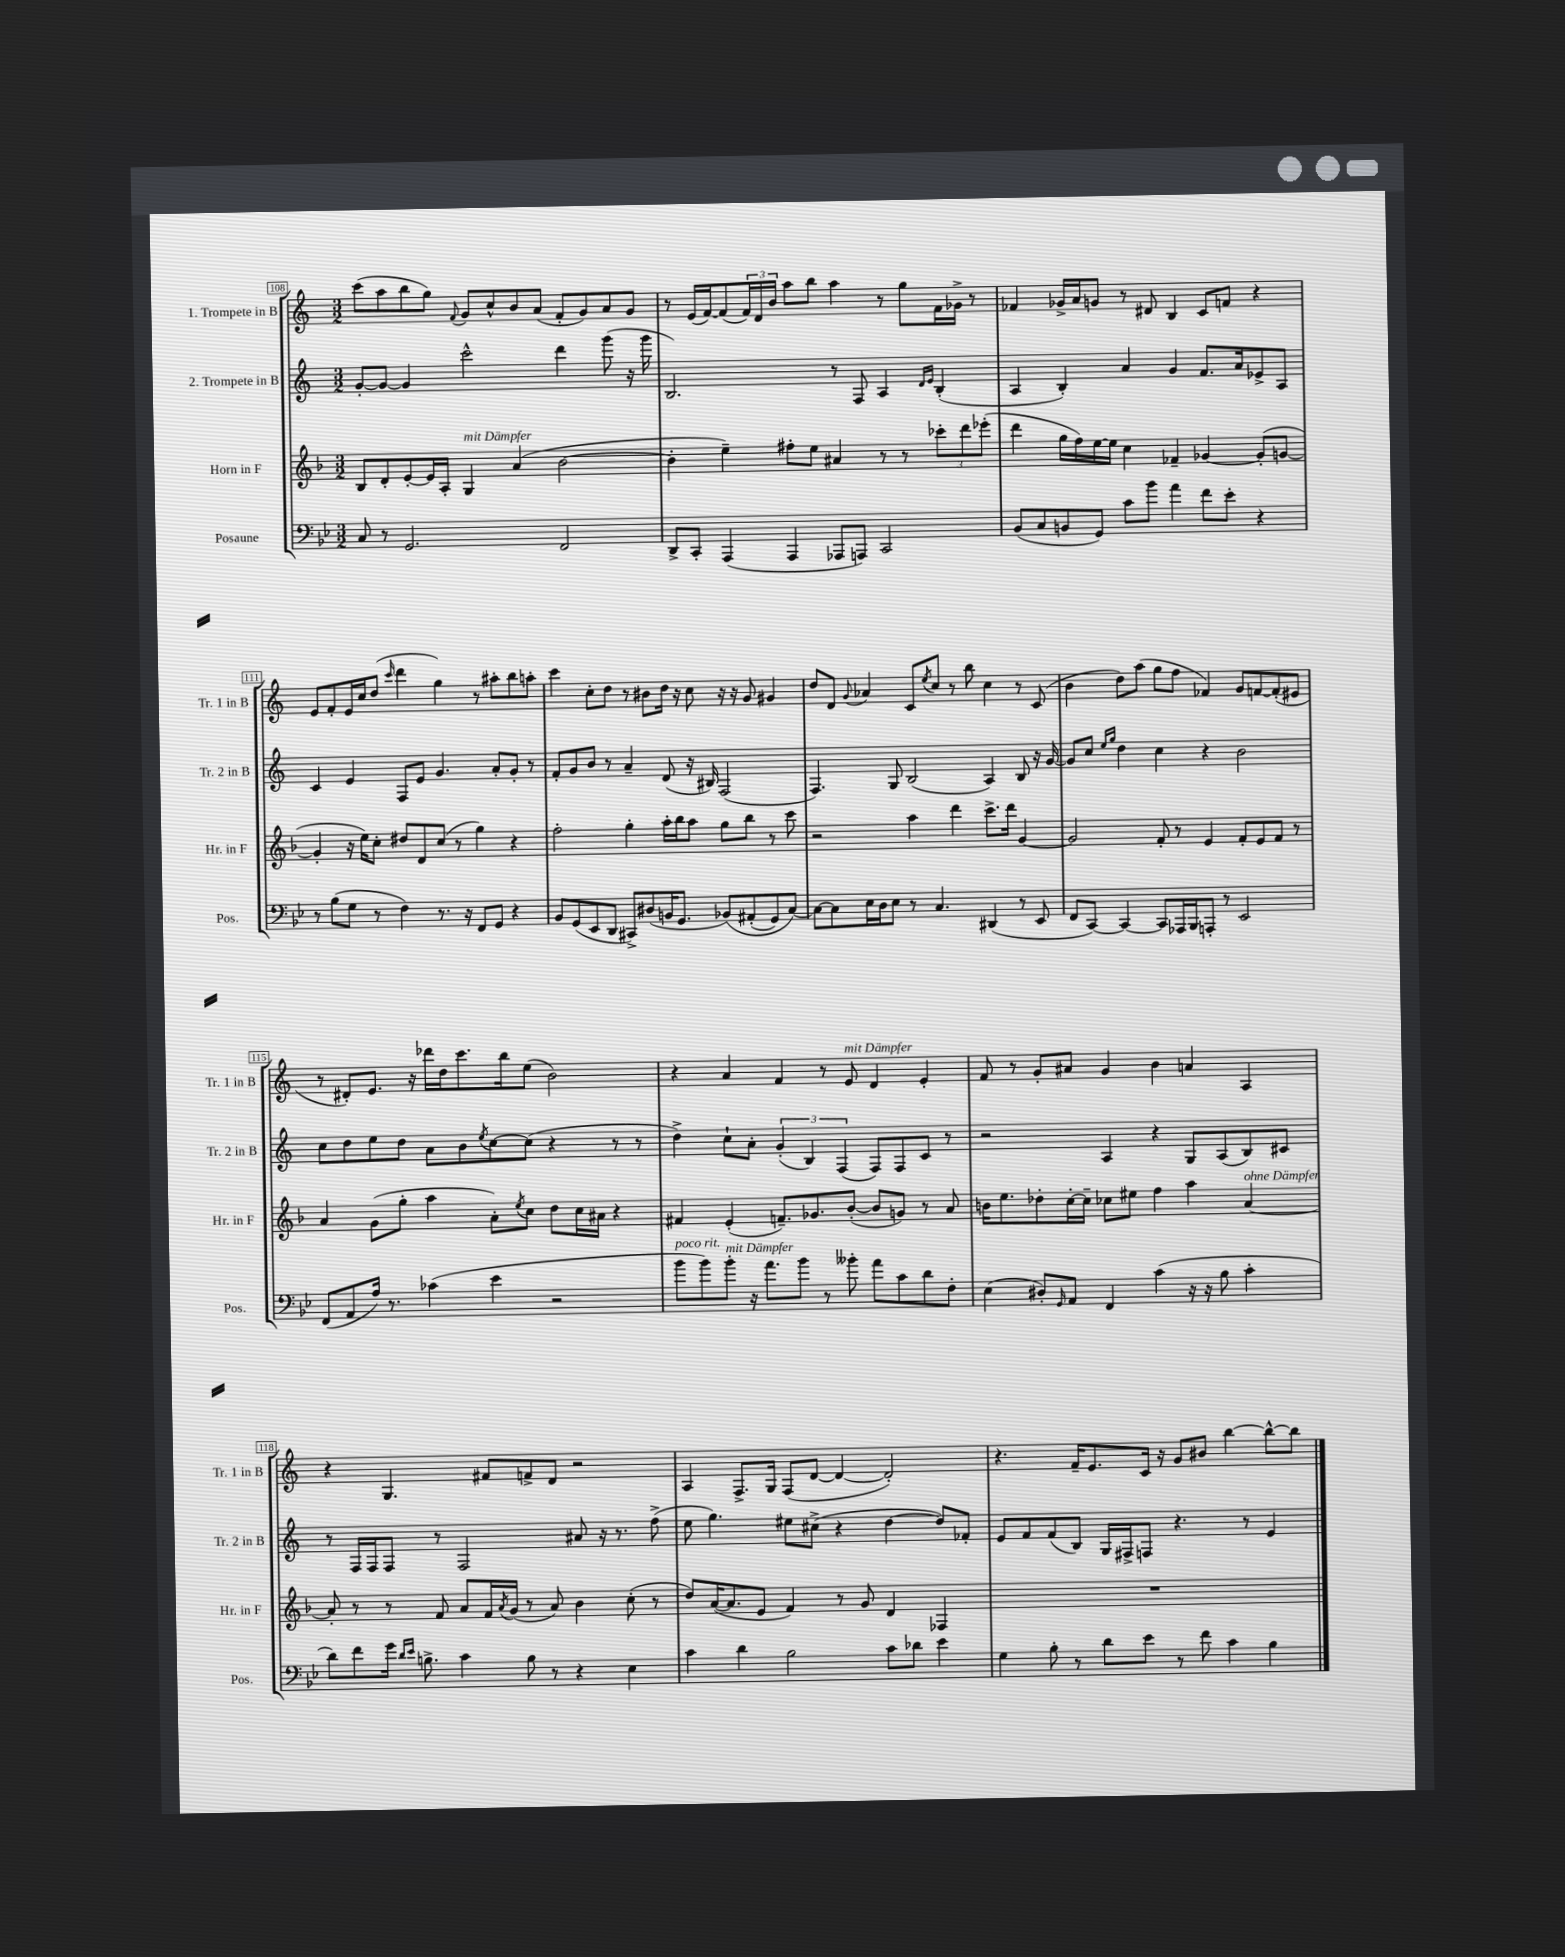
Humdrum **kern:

**kern	**kern	**kern	**kern
*part4	*part3	*part2	*part1
*staff4	*staff3	*staff2	*staff1
*I"Posaune	*I"Horn in F	*I"2. Trompete in B	*I"1. Trompete in B
*I'Pos.	*I'Hr. in F	*I'Tr. 2 in B	*I'Tr. 1 in B
*clefF4	*clefG2	*clefG2	*clefG2
*k[b-e-]	*k[b-]	*k[]	*k[]
*M3/2	*M3/2	*M3/2	*M3/2
=108	=108	=108	=108
8C/	8B-/L	[8g'/L	(8ccc\L
8r	8d'/	8g/J_	8aa\
2.GG/	[8e'/	4g/]	8bb\
.	16e/L]	.	8gg\J)
.	16A'/JJ	.	.
.	.	.	8qqf/
!	!LO:TX:a:i:t=mit Dämpfer	!	!
.	4G/	2ccc^^\	8g/L
.	.	.	8cc^^/
.	(4a/	.	8b/
.	.	.	(8a/J
2FF/	[2b-\	4ddd\	8f'/L
.	.	.	8g/)
.	.	(8ggg\	8a/
.	.	16r	8g/J
.	.	16ggg\	.
=109	=109	=109	=109
8DD^/L	4b-'\]	2.B/)	8r
8CC'/J	.	.	(16e/LL
.	.	.	[16f/J)
(4AAA/	4ee~\)	.	(8f/]
.	.	.	24f/L)
.	.	.	24d/
.	.	.	24b/JJ
4AAA/	8ff#X'\L	.	8aa\L
.	8ee\J	.	8bb\J
8AAA-X/L	4a#X/	8r	4aa\
8AAAn/J)	.	8F/	.
2CC/	8r	4A/	8r
.	8r	.	8gg\L
.	.	16qqd/LL	.
.	.	16qqe/JJ	.
.	12ccc-X'\L	(4B'/	16f\L
.	.	.	16g-X^\JJ
.	12ddd\	.	.
.	.	.	8r
.	(12eee-X'\J	.	.
=110	=110	=110	=110
(8BB-/L	4ddd\	4A/	4f-X/
8C/	.	.	.
8BBn/	16gg\LL	4B'/)	16g-X^/LL
.	16ff\)	.	16a/J
8GG/J)	[16ee\	.	8gn/J
.	16ee\JJ]	.	.
8c\L	4cc\	4a/	8r
8b-\J	.	.	8d#X/
4a\	4f-X~/	4g/	4B/
8f\L	[4g-X/	8.f/L	8c/L
8e-'\J	.	.	8fn/J
.	.	16a/k	.
4r	(8g-'/L]	8e-X^/	4r
.	[8gn/J	8A/J	.
!!LO:LB:g=z
=111	=111	=111	=111
8r	4g'/]	4c/	8e/L
(8B-\L	.	.	8f'/
8G\J	16r	4e/	16e/L
.	16ee\KL)	.	16cc/J
8r	8cc'\J	.	(8dd/J
.	.	.	16qqccc/
4F\)	8dd#X/L	8F/L	4ddd\
.	8d/	8e/J	.
8.r	(8cc/J	4.g/	4gg\)
.	8r	.	.
16r	.	.	.
8FF/L	4gg\)	.	8r
8GG/J	.	8a'/L	8aa#X'\L
4r	4r	8g'/J	8bb\
.	.	8r	8aan'\J
=112	=112	=112	=112
8BB-/L	2ff'\	8f'/L	4ccc\
(8GG/	.	8g/	.
8EE-/	.	8b/J	8cc'\L
8DD/J	.	8r	8dd\J
8CC#X^/L)	4gg'\	4a~/	8r
(8D#X/	.	.	8b#X\L
16BBn/K	16aa'\LL	(8d/	16dd\Jk
8.GG/J	16bb-\J	.	16r
.	8aa\J	16r	8cc\
.	.	16B#X/)	.
(8BB-X/L)	8gg\L	(2F/	16r
.	.	.	16r
(8AA#X'/	8bb-\J	.	8g/
8GG/)	8r	.	4g#X/
[8C/J)	8ccc\	.	.
=113	=113	=113	=113
8C\L_	2r	4.F/)	8dd/L
8C\]	.	.	8d/J
.	.	.	8qqg/
16E-\L	.	.	4a-X/
16D\J	.	.	.
8E-\J	.	8G/	.
8r	4aa\	(2B/	8c/L
.	.	.	8qee/
4.C/	.	.	8cc/J
.	4ddd\	.	8r
.	.	.	8bb\
(4DD#X/	8.ccc^\L	4A/)	4cc\
.	16ddd\Jk	.	.
8r	[4g/	8B/	8r
8EE-/	.	16r	(8c/
.	.	[16g/	.
=114	=114	=114	=114
8FF/L	2g/]	8g/L]	4b\
[8CC/J)	.	8cc/J	.
.	.	16qqee/LL	.
.	.	16qqgg/JJ	.
4CC/_	.	4dd\	8dd\L)
.	.	.	(8aa\J
8CC/L]	8f'/	4cc\	8gg\L
16AAA-X/L	8r	.	8ff\J
16BBB-/J	.	.	.
8AAAn'/J	4e/	4r	4f-X/)
8r	.	.	.
2EE-/	8f'/L	2b\	8g/L
.	8e/	.	[8fn/
.	8f/J	.	(8f'/]
.	8r	.	8e#X/J
!!LO:LB:g=z
=115	=115	=115	=115
(8FF/L	4a/	8cc\L	8r
8AA/	.	8dd\	8d#X'/L)
16A/Jk)	(8g\L	8ee\	8.e/J
8.r	.	.	.
.	8gg'\J	8dd\J	.
.	.	.	16r
(4c-X\	4aa\	8a\L	16ddd-X\LL
.	.	.	16dd\J
.	.	8b\	8.ccc\
.	.	8qee/	.
4e-\	8a'\L)	[8cc\	.
.	.	.	16bb\k
.	8qee/	.	.
.	8cc\J	(8cc\J]	(8ee\J
2r	8dd\L	4r	2b\)
.	16cc\L	.	.
.	16a#X\JJ	.	.
.	4r	8r	.
.	.	8r	.
=116	=116	=116	=116
!LO:TX:a:i:t=poco rit.	!	!	!
8b-\L	4f#X/	4dd^\)	4r
8b-\)	.	.	.
!LO:TX:a:i:t=mit Dämpfer	!	!	!
8b-'\J	(4e'/	8cc`\L	4a/
16r	.	8a'\J	.
8.a\L	.	.	.
.	8.fn~/L)	(6g'/	4f/
8b-\J	.	.	.
.	.	6B/)	.
.	8.g-X/	.	.
8r	.	.	8r
.	.	(6F/	.
!	!	!	!LO:TX:a:i:t=mit Dämpfer
8b--X'\	([8b-'/J	.	8e/
8a\L	8b-/L]	8F/L)	4d/
8c\	8gn/J)	8F/	.
8d\	8r	8c/J	4e'/
8F'\J	8a/	8r	.
=117	=117	=117	=117
(4E-\	16bn\KL	2r	8f/
.	8.ee\	.	.
.	.	.	8r
8D#X'/L)	8dd-X'\	.	8g'/L
16qqGG/	.	.	.
8AA/J	[16cc'\L	.	8a#X/J
.	16cc~\JJ]	.	.
4FF/	8cc-X\L	4A/	4g/
.	8ee#X\J	.	.
(4c\	4ff\	4r	4b\
16r	4aa\	8G/L	4an/
16r	.	.	.
8B-\	.	(8A/	.
!	!LO:TX:a:i:t=ohne Dämpfer	!	!
4c'\	[4a/	8B/)	4A/
.	.	8c#X/J	.
!!LO:LB:g=z
=118	=118	=118	=118
8d\L)	8a'/]	8r	4r
8f\	8r	16F/LL	.
.	.	16F/J	.
16g\Jk	8r	8F/J	4.G/
16qqd/LL	.	.	.
16qqe-/JJ	.	.	.
8.Bn^\	.	.	.
.	8f/	8r	.
4c\	8a/L	2F/	.
.	16f/L	.	8f#X/L
.	8qa/	.	.
.	(16g/JJ	.	.
8B\	8r	.	8fn^/
8r	8a/)	.	8d/J
4r	4b-\	8a#X/	2r
.	.	16r	.
.	.	8.r	.
4E-\	(8cc'\	.	.
.	8r	(8ff^\	.
=119	=119	=119	=119
4c\	8dd/L)	8ee\	4A/
.	([16a/K	4.gg\)	.
.	8.a/]	.	.
4d\	.	.	8.F^/L
.	8e/J	.	.
.	.	.	16G/Jk
2B-\	4f/)	8ee#X\L	(8F/L
.	.	(8cc#X^\J	[8d/J
.	8r	4r	4d/_
.	8g/	.	.
8c\L	4d/	[4dd\	2d'/])
8d-X\J	.	.	.
4e-\	4F-X/	8dd/L])	.
.	.	8f-X'/J	.
=120	=120	=120	=120
4G\	1.r	8e/L	4.r
.	.	8f/	.
8B-'\	.	(8f/	.
8r	.	8B/J)	16f~/KL
.	.	.	8.e/
8d\L	.	16G/LL	.
.	.	16F#X^/J	.
8e-\J	.	8Fn/J	16c/Jk
.	.	.	16r
8r	.	4.r	8g/L
8f\	.	.	8b#X/J
4c\	.	.	[4bb\
.	.	8r	.
4B-\	.	4e/	8bb^^\L_
.	.	.	8bb\J]
==	==	==	==
*-	*-	*-	*-
